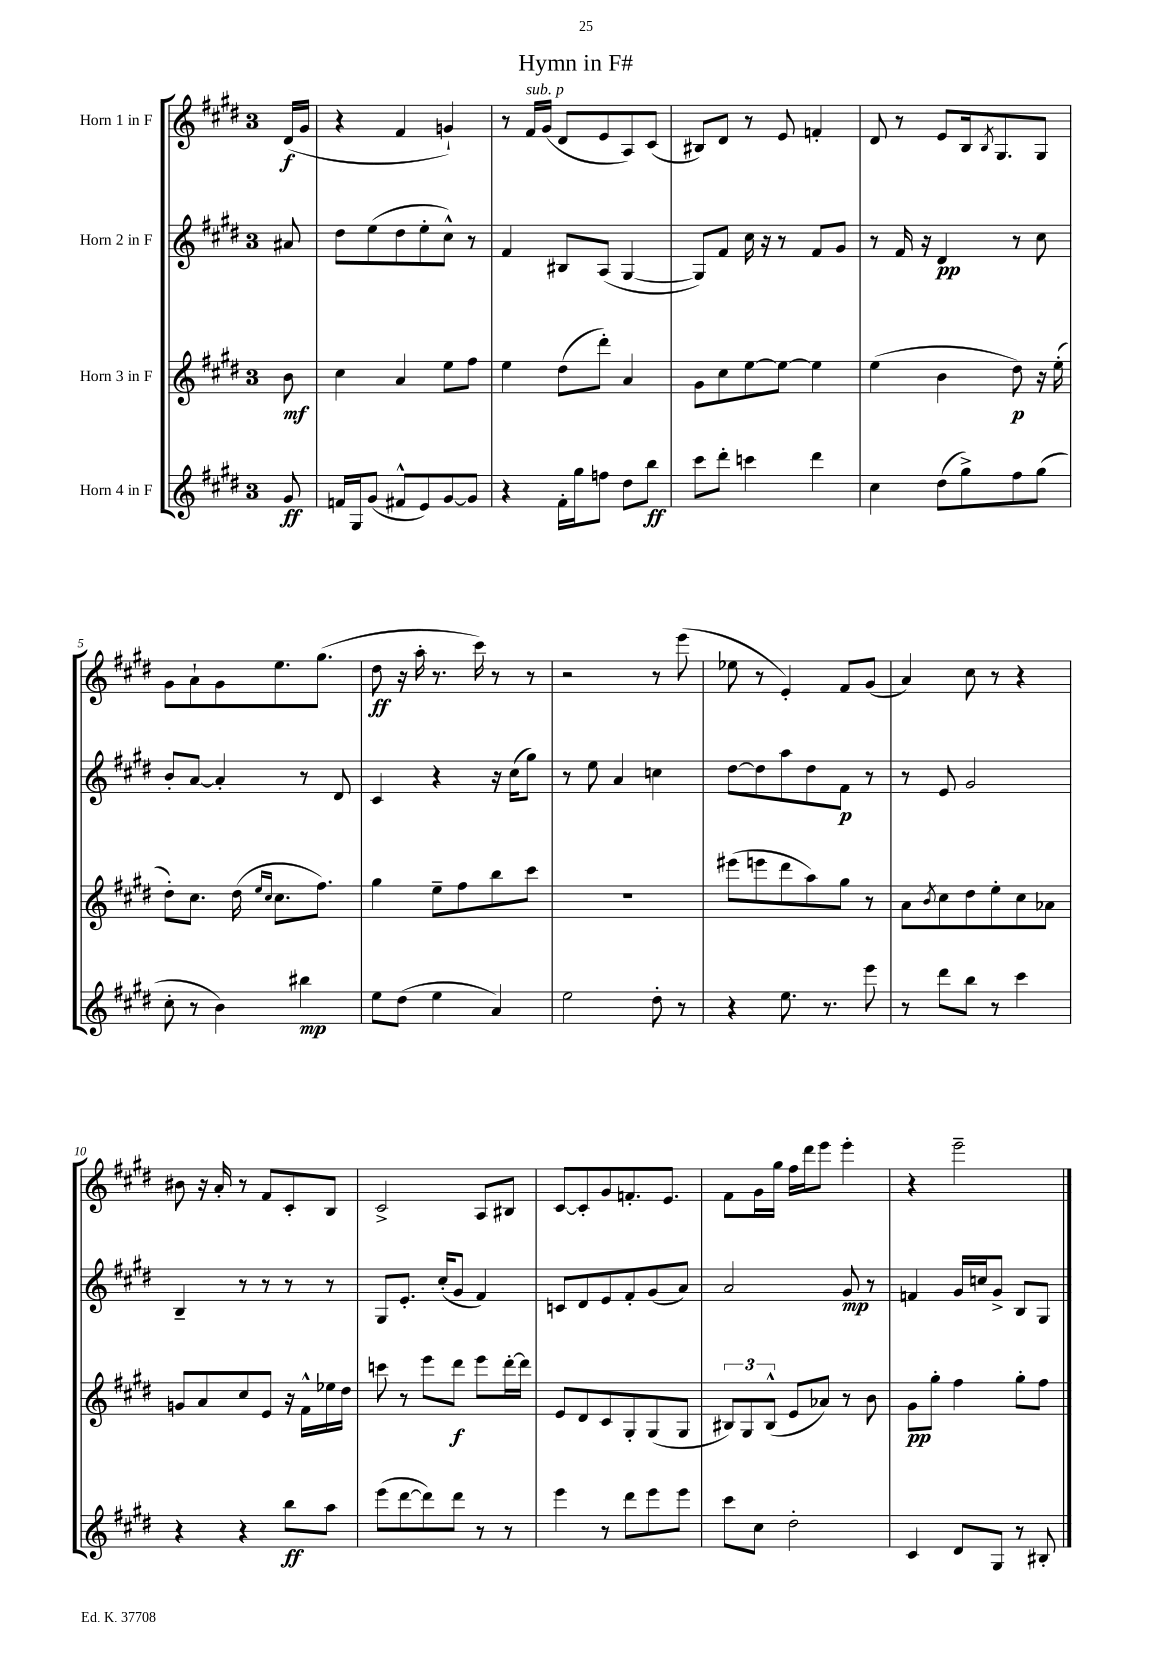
\header { title = "Hymn in F#" }
<<
\new StaffGroup <<
\new Staff = "s0" \with { instrumentName = "Horn 1 in F" } {
    \clef treble \key e \major \once \override Staff.TimeSignature.style = #'single-digit \time 3/4 \partial 8
    dis'16\f( gis'16 |
    r4 fis'4 g'4-!) |
    r8 fis'16^\markup { \italic "sub. p" } gis'16( dis'8 e'8 a8) cis'8( |
    bis8) dis'8 r8 e'8 f'4-. |
    dis'8 r8 e'8 b16 \acciaccatura { b8 } gis8. gis8 |
    gis'8 a'8-! gis'8 e''8. gis''8.( |
    dis''8\ff r16 a''16-. r8. cis'''16) r8 r8 |
    r2 r8 e'''8( |
    ees''8 r8 e'4-.) fis'8 gis'8( |
    a'4) cis''8 r8 r4 |
    bis'8 r16 a'16-. r8 fis'8 cis'8-. b8 |
    cis'2-> a8 bis8 |
    cis'8~ cis'8-. gis'8 f'8.-. e'8. |
    fis'8 gis'16 gis''16 fis''16 dis'''16 e'''8 e'''4-. |
    r4 e'''2-- \bar "|." |
}
\new Staff = "s1" \with { instrumentName = "Horn 2 in F" } {
    \clef treble \key e \major \once \override Staff.TimeSignature.style = #'single-digit \time 3/4 \partial 8
    ais'8 |
    dis''8 e''8( dis''8 e''8-. cis''8-^) r8 |
    fis'4 bis8 a8( gis4~ |
    gis8) fis'8 cis''16 r16 r8 fis'8 gis'8 |
    r8 fis'16 r16 dis'4\pp r8 cis''8 |
    b'8-. a'8~ a'4-. r8 dis'8 |
    cis'4 r4 r16 cis''16( gis''8) |
    r8 e''8 a'4 c''4 |
    dis''8~ dis''8 a''8 dis''8 fis'8\p r8 |
    r8 e'8 gis'2 |
    b4-- r8 r8 r8 r8 |
    gis8 e'8.-. cis''16-.( gis'8 fis'4) |
    c'8 dis'8 e'8 fis'8-. gis'8( a'8) |
    a'2 gis'8\mp r8 |
    f'4 gis'16 c''16 gis'8-> b8 gis8 \bar "|." |
}
\new Staff = "s2" \with { instrumentName = "Horn 3 in F" } {
    \clef treble \key e \major \once \override Staff.TimeSignature.style = #'single-digit \time 3/4 \partial 8
    b'8\mf |
    cis''4 a'4 e''8 fis''8 |
    e''4 dis''8( dis'''8-.) a'4 |
    gis'8 cis''8 e''8~ e''8~ e''4 |
    e''4( b'4 dis''8\p) r16 e''16-.( |
    dis''8-.) cis''8. dis''16( \grace { e''16 cis''16 } cis''8. fis''8.) |
    gis''4 e''8-- fis''8 b''8 cis'''8 |
    R2. |
    eis'''8( e'''8 dis'''8 a''8) gis''8 r8 |
    a'8 \acciaccatura { b'8 } cis''8 dis''8 e''8-. cis''8 aes'8 |
    g'8 a'8 cis''8 e'8 r16 fis'16-^ ees''16 dis''16 |
    c'''8 r8 e'''8 dis'''8\f e'''8 dis'''16~-. dis'''16 |
    e'8 dis'8 cis'8 gis8-. gis8( gis8 |
    \tuplet 3/2 { bis8) gis8 bis8-^( } e'8 aes'8) r8 b'8 |
    gis'8\pp gis''8-. fis''4 gis''8-. fis''8 \bar "|." |
}
\new Staff = "s3" \with { instrumentName = "Horn 4 in F" } {
    \clef treble \key e \major \once \override Staff.TimeSignature.style = #'single-digit \time 3/4 \partial 8
    gis'8\ff |
    f'16 gis16 gis'8( fis'8-^ e'8) gis'8~ gis'8 |
    r4 fis'16-. gis''16 f''8 dis''8 b''8\ff |
    cis'''8 dis'''8-. c'''4 dis'''4 |
    cis''4 dis''8( gis''8->) fis''8 gis''8( |
    cis''8-. r8 b'4) bis''4\mp |
    e''8 dis''8( e''4 a'4) |
    e''2 dis''8-. r8 |
    r4 e''8. r8. e'''8 |
    r8 dis'''8 b''8 r8 cis'''4 |
    r4 r4 b''8\ff a''8 |
    e'''8( dis'''8~ dis'''8) dis'''8 r8 r8 |
    e'''4 r8 dis'''8 e'''8 e'''8 |
    cis'''8 cis''8 dis''2-. |
    cis'4 dis'8 gis8 r8 bis8-. \bar "|." |
}
>>
>>
